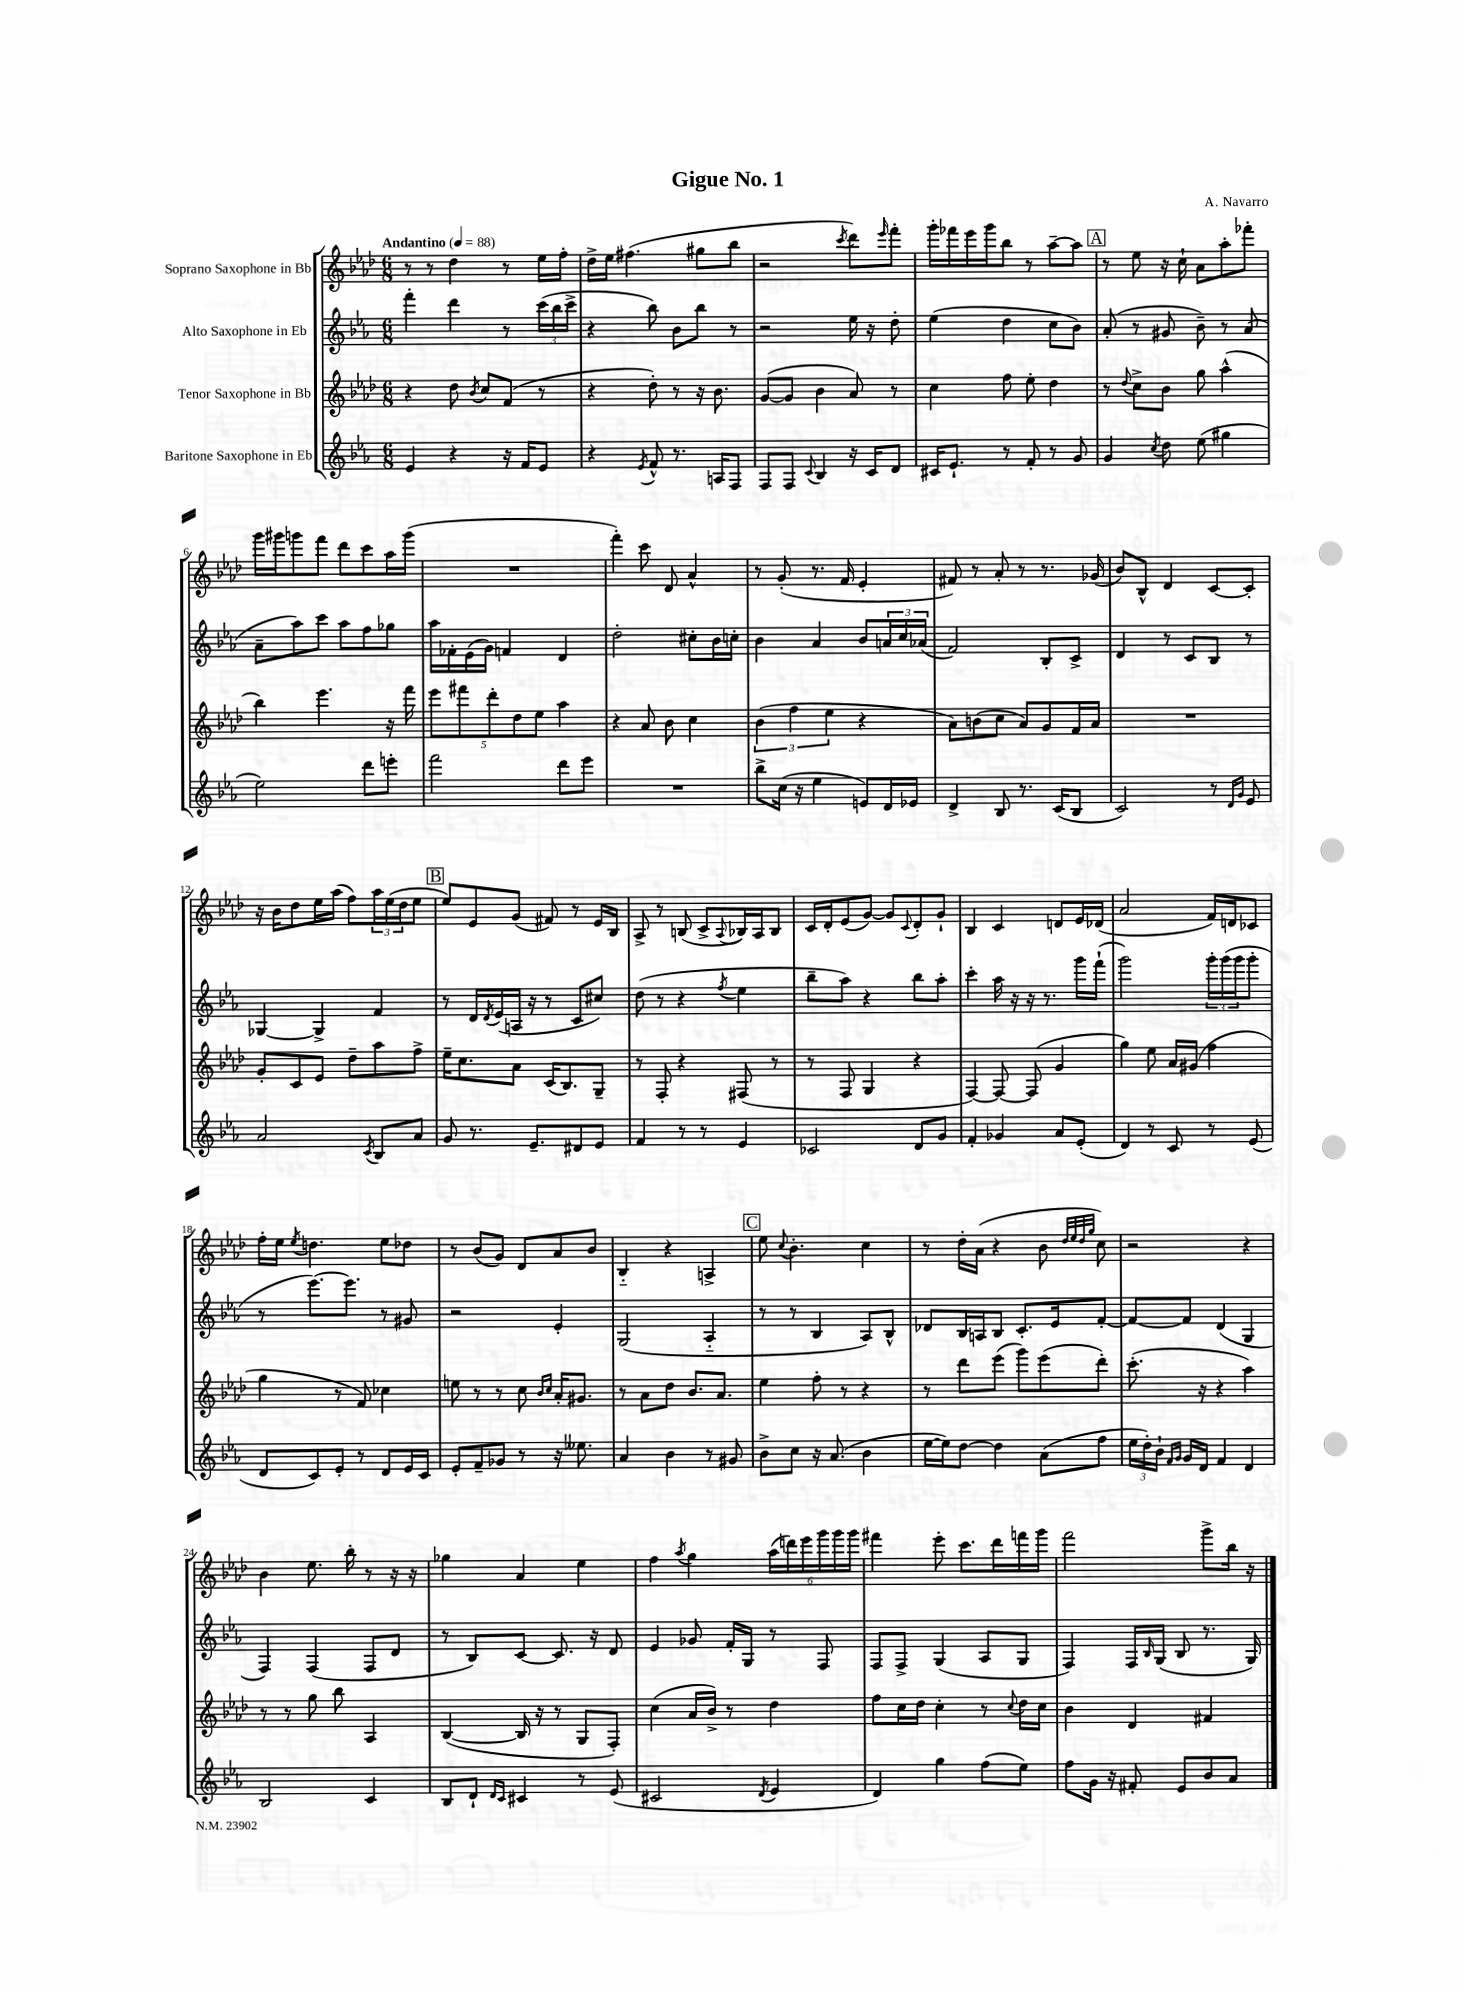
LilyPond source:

\header { title = "Gigue No. 1" composer = "A. Navarro" }
<<
\new StaffGroup <<
\new Staff = "s0" \with { instrumentName = "Soprano Saxophone in Bb" } {
    \clef treble \key aes \major \numericTimeSignature \time 6/8 \tempo "Andantino" 4 = 88
    r8 r8 des''4 r8 ees''16 f''16-. |
    des''16-> ees''16 fis''4.( gis''8 bes''8 |
    r2 \acciaccatura { c'''8 } des'''8) \grace { ees'''16 } f'''8-. |
    g'''16-. fes'''16 ees'''16 g'''16 bes''8 r8 aes''8~-- aes''8 |
    \mark \markup { \box "A" } r8 ees''8 r16 c''16-! aes'8 aes''8-. fes'''8-. |
    g'''16 gis'''16 g'''8 f'''8 des'''8 c'''8 aes''16 g'''16( |
    R2. |
    f'''4-.) c'''8 des'8 aes'4-^ |
    r8 g'8-.( r8. f'16 ees'4-. |
    fis'8) r8 aes'8-. r8 r8. ges'16( |
    bes'8) bes8-^ des'4 c'8~ c'8-. |
    r16 bes'16 des''8 ees''16 aes''16( f''8) \tuplet 3/2 { aes''16 ees''16( des''16 } ees''8 |
    \mark \markup { \box "B" } ees''8) ees'8 g'8( fis'8) r8 ees'16 bes16 |
    aes8-> r8 b8( c'8-> \appoggiatura { aes8 } bes16) aes16 bes8 |
    c'16 des'16-. ees'8( g'8~) g'8 \appoggiatura { c'8 } des'8-. g'8-! |
    bes4 c'4 d'8 ees'16 des'16( |
    aes'2 f'16) d'16 ces'8 |
    f''16-. ees''16 \acciaccatura { ees''8 } d''4. ees''8 des''8 |
    r8 bes'8( g'8) des'8 aes'8 bes'8 |
    bes4-_ r4 a4-> |
    \mark \markup { \box "C" } ees''8 \appoggiatura { c''8 } bes'4.-. c''4 |
    r8 des''16-. aes'16( r4 bes'8 \grace { des''32 ees''32 des''32 g''32 } c''8) |
    r2 r4 |
    bes'4 ees''8. bes''16-. r8 r16 r16 |
    ges''4 aes'4 ees''4 |
    f''4 \acciaccatura { aes''8 } g''4 \tuplet 6/4 { aes''16( d'''16) ees'''16 g'''16 g'''16 g'''16 } |
    fis'''4 ees'''8-. c'''8. des'''16 f'''16 g'''16 |
    f'''2 g'''8-> bes''16 r16 \bar "|." |
}
\new Staff = "s1" \with { instrumentName = "Alto Saxophone in Eb" } {
    \clef treble \key ees \major \numericTimeSignature \time 6/8
    f'''4-. d'''4 r8 \tuplet 3/2 { c'''16( bes''16 c'''16-> } |
    r4 bes''8) bes'8 bes''8 r8 |
    r2 ees''16 r16 d''8-. |
    ees''4( d''4 c''8 bes'8) |
    \mark \markup { \box "A" } aes'8-.( r8 gis'8 bes'8--) r8 aes'8( |
    aes'8-- aes''8) c'''8 aes''8 f''8 ges''8 |
    aes''16 fes'16-. ees'16( g'16) f'4 d'4 |
    d''2-. cis''8-. bes'16 c''16-. |
    bes'4 aes'4 bes'8 \tuplet 3/2 { a'16 c''16 aes'16( } |
    f'2) bes8-. c'8-> |
    d'4 r8 c'8 bes8 r8 |
    ges4~ ges4-> f'4 |
    \mark \markup { \box "B" } r8 d'16 \acciaccatura { d'8 } ees'16( a16 r16 r8 c'8 cis''8) |
    d''8( r8 r4 \acciaccatura { f''8 } ees''4 |
    bes''8-- aes''8) r4 bes''8 aes''8-. |
    c'''4-. aes''16 r16 r16 r8. g'''16 f'''16-!( |
    g'''2) \tuplet 3/2 { g'''16-. g'''16( g'''16 } g'''8-. |
    r8 ees'''8.~) ees'''8. r8 gis'8 |
    r2 ees'4-. |
    g2( aes4-_ |
    \mark \markup { \box "C" } r8 r8 bes4 aes8) bes8-^ |
    des'8 bes16 a16 bes8 c'8.-. ees'16 f'8~-. |
    f'8~ f'8 d'4( g4 |
    f4) f4( f8 d'8 |
    r8 bes8) c'8~ c'8. r16 d'8 |
    ees'4 ges'8 f'16-. g16 r8 f8 |
    f8 f8-> g4( aes8 g8 |
    f4) f16 \grace { bes16 } g16( bes8 r8. g16) \bar "|." |
}
\new Staff = "s2" \with { instrumentName = "Tenor Saxophone in Bb" } {
    \clef treble \key aes \major \numericTimeSignature \time 6/8
    r4 des''8 \acciaccatura { bes'8 } c''8 f'8( r8 |
    r4 des''8-.) r8 r16 bes'8. |
    g'8~( g'8 bes'4 aes'8) r8 |
    c''4 f''8 ees''8-. des''4 |
    \mark \markup { \box "A" } r8 \appoggiatura { des''8 } c''8-> bes'8 g''8 aes''4-^( |
    bes''4) ees'''4. r16 f'''16 |
    \tuplet 5/4 { ees'''8 fis'''8 des'''8-. des''8 ees''8 } aes''4 |
    r4 aes'8 bes'8 c''4 |
    \tuplet 3/2 { bes'4( f''4 ees''4 } r4 |
    aes'8) b'8( c''8 aes'8) g'8 f'16 aes'16 |
    R2. |
    g'8-. c'8 ees'8 des''8-- aes''8 f''8-> |
    \mark \markup { \box "B" } ees''16-- c''8. aes'8 c'16( bes8.) g8-- |
    r8 f8-. r4 fis8( r8 |
    r8 f8 g4 r4 |
    f4~) f8~ f8( g'4 |
    g''4) ees''8 aes'16 gis'16( f''4 |
    g''4 r8 f'8) ces''4 |
    e''8 r8 r8 c''8 \grace { bes'16 c''16 } aes'16-. gis'8. |
    r8 aes'8 des''8 bes'8. aes'8. |
    \mark \markup { \box "C" } ees''4 f''8-. r8 r4 |
    r8 des'''8 ees'''8( g'''8) ees'''8( des'''8-.) |
    c'''8.-.( r16 r4 aes''4) |
    r8 r8 g''8 bes''8 aes4 |
    bes4~( bes16 r16 r8 g8 f8-.) |
    c''4( aes'16 bes'16->) r8 des''4 |
    f''8 c''16 des''16 c''4-. r8 \appoggiatura { c''8 } des''16 c''16 |
    bes'4 des'4 fis'4 \bar "|." |
}
\new Staff = "s3" \with { instrumentName = "Baritone Saxophone in Eb" } {
    \clef treble \key ees \major \numericTimeSignature \time 6/8
    ees'4 r4 r16 f'16 ees'8 |
    r4 \acciaccatura { ees'8 } f'8-^ r8. a16 f8 |
    f8 f8 \appoggiatura { c'8 } bes4 r16 c'16 d'8 |
    cis'16 ees'8.-! r8 f'8-. r8 g'8 |
    \mark \markup { \box "A" } g'4 \acciaccatura { c''8 } d''8 ees''8( gis''4 |
    ees''2) d'''8 e'''8-. |
    f'''2 d'''8 ees'''8 |
    R2. |
    bes''8-> c''16( r16 ees''4 e'8) d'16 ees'16 |
    d'4-> bes8 r8. c'16( bes8 |
    c'2) r8 \grace { d'16 g'16 } ees'8 |
    aes'2 \acciaccatura { c'8 } bes8 aes'8 |
    \mark \markup { \box "B" } g'8 r8. ees'8.-- dis'8 ees'8 |
    f'4 r8 r8 ees'4 |
    ces'2 d'8 g'8 |
    f'4-. ges'4 aes'8 ees'8-.( |
    d'4) r8 c'8 r8 ees'8( |
    d'8 c'8) ees'8-. r8 d'8 ees'16 c'16 |
    ees'8-. f'8-- ges'8 r8 r16 eeses''8. |
    aes'4 bes'4 r8 gis'8 |
    \mark \markup { \box "C" } bes'8-> c''8 r16 aes'8.( bes'4 |
    ees''16~ ees''16) d''8~ d''4 aes'8( f''8 |
    \tuplet 3/2 { ees''16 d''16-.) bes'16-! } \grace { f'16 g'16 } g'16 d'16 f'4 d'4 |
    bes2 c'4 |
    bes8 d'8-! \grace { d'16 c'16 } cis'4 r8 ees'8( |
    cis'2 \acciaccatura { d'8 } ees'4 |
    d'4) g''4 f''8( ees''8) |
    f''8 g'16 r16 fis'8-. ees'8 bes'8 aes'8 \bar "|." |
}
>>
>>
